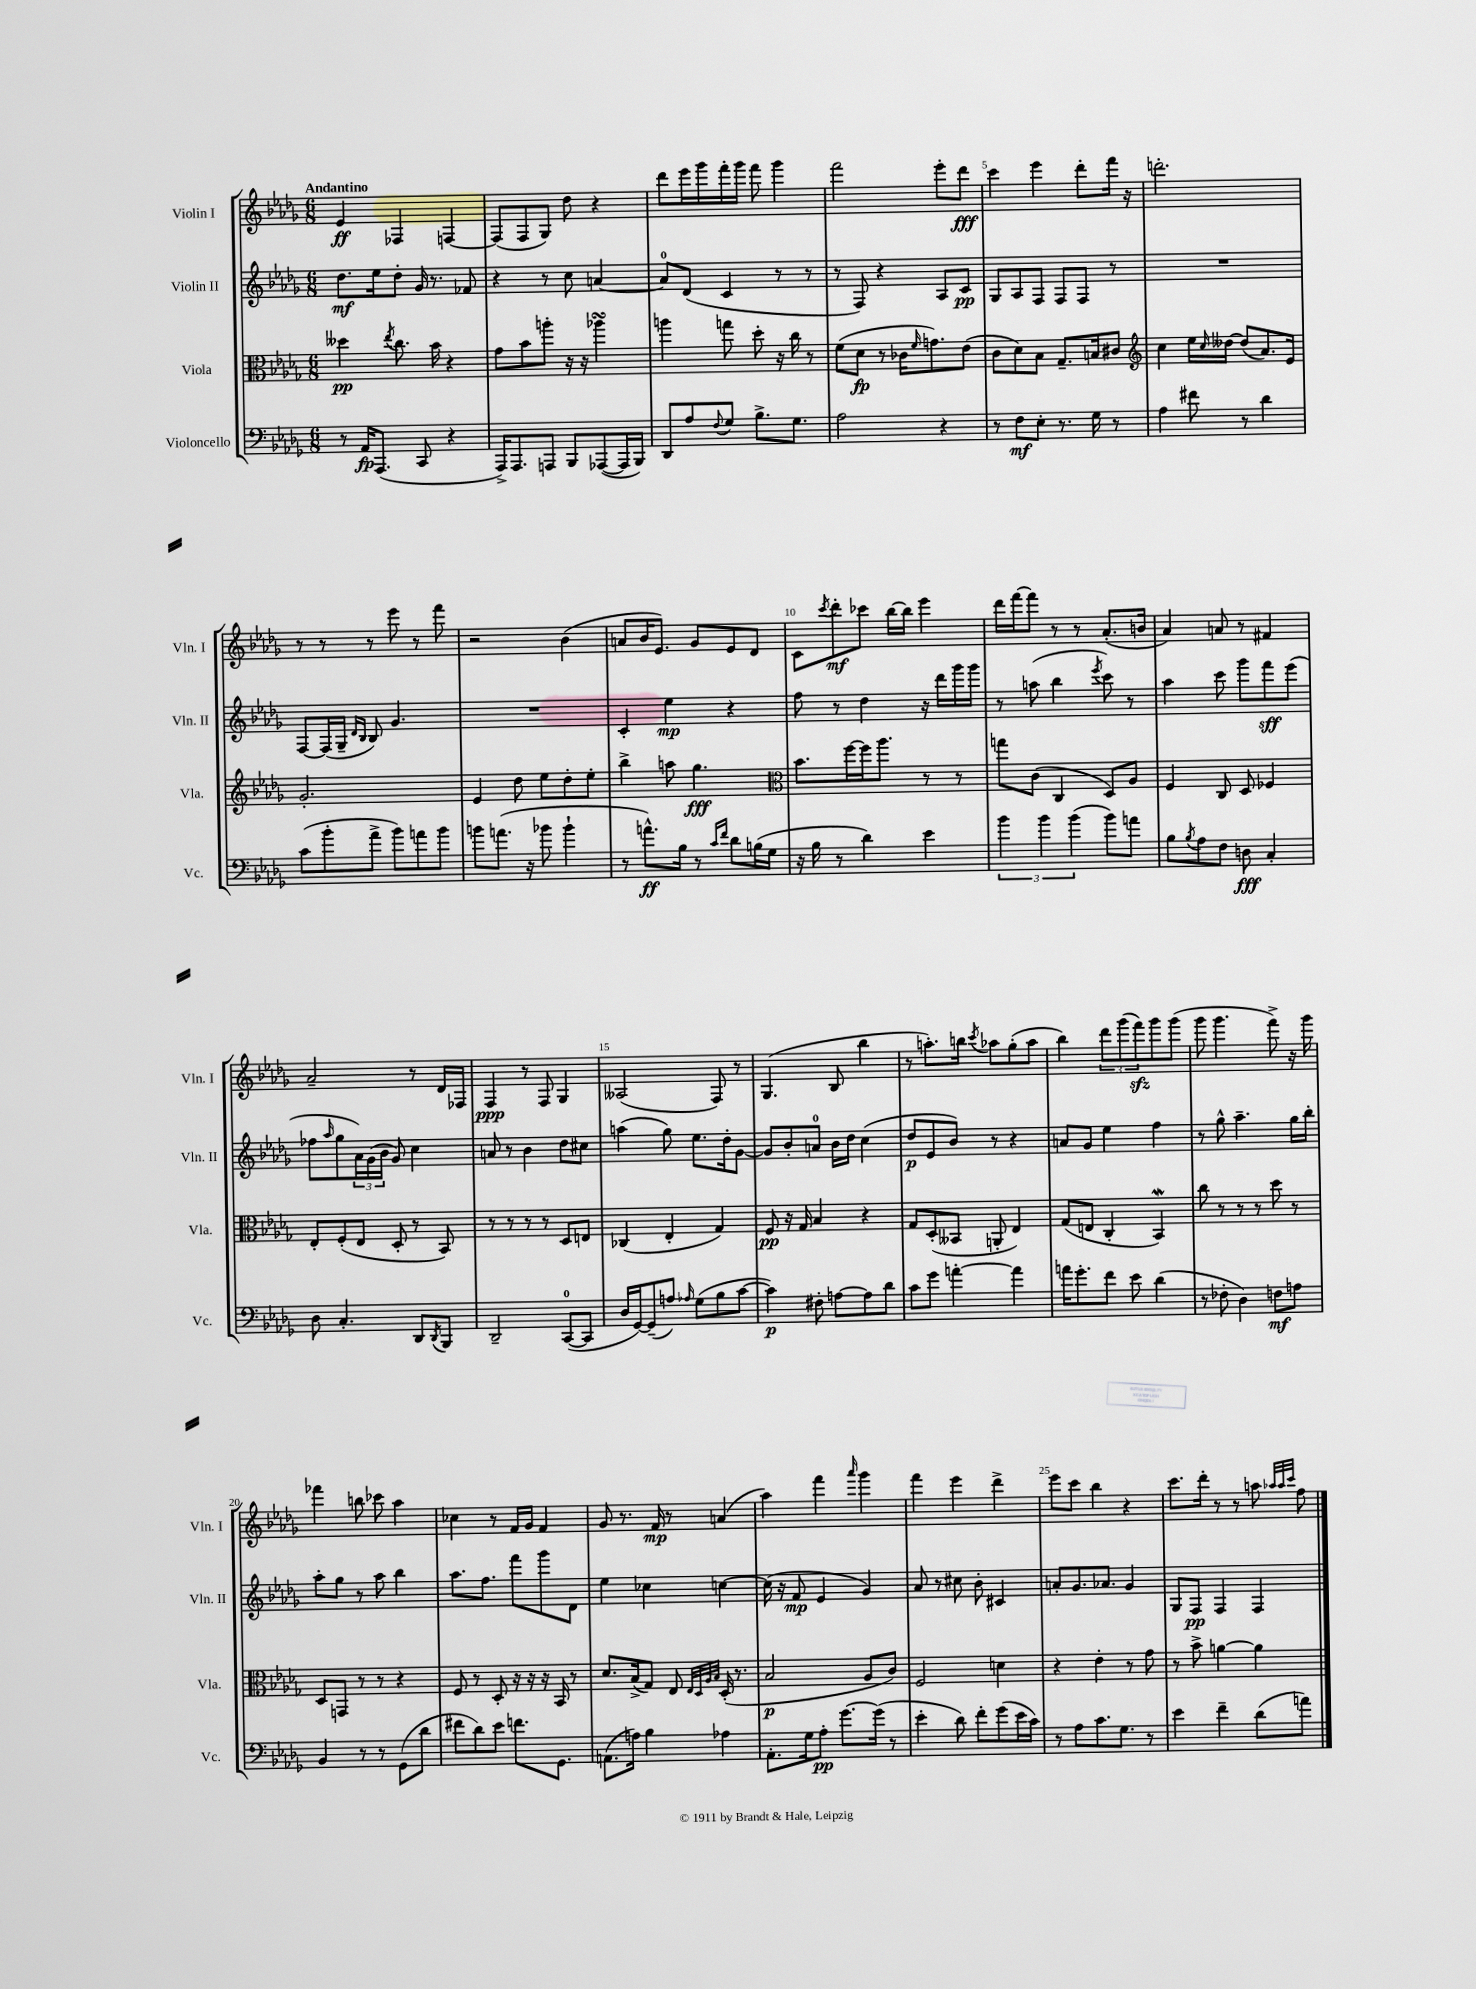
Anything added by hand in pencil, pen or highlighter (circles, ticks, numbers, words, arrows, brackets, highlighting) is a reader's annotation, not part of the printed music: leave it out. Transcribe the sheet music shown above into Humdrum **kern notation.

**kern	**kern	**kern	**kern
*staff4	*staff3	*staff2	*staff1
*clefF4	*clefC3	*clefG2	*clefG2
*k[b-e-a-d-g-]	*k[b-e-a-d-g-]	*k[b-e-a-d-g-]	*k[b-e-a-d-g-]
*M6/8	*M6/8	*M6/8	*M6/8
8r	4dd--\	8.dd-\L	4e-/
16AA-/LK	.	.	.
(8.AAA-/J	.	16ee-\k	.
.	8qee-/	.	.
.	8.cc\	8dd-'\J	4F-/
8CC/	.	16g-/	.
.	16b-\	8.r	.
4r	4r	.	[4F/
.	.	8f-/	.
=	=	=	=
16AAA-^/LK)	8g-\L	4r	(8F/]L
8.AAA-/	.	.	.
.	8b-\	.	8F/
8AAA/J	8aa'\J	8r	8G-/J)
8BBB-/L	16r	8cc\	8dd-\
.	16r	.	.
([8AAA-/	4aa-\	[4a/	4r
16AAA-/]L	.	.	.
16BBB-/JJ)	.	.	.
=	=	=	=
8DD-/L	4aa\	8a/]L	8ddd-\L
8A-/	.	(8d-/J	16eee-\L
.	.	.	16ggg-\
8qqF/	.	.	.
8G-/J	8gg\	4c/	16fff'\
.	.	.	16ggg-\JJ
8.B-^\L	8dd-'\	.	8fff\
.	16r	8r	4ggg-\
8.G-\J	16cc\	.	.
.	8r	8r	.
=	=	=	=
2A-\	(8f\L	8r	2fff\
.	8d-\J	8F/)	.
.	8r	4r	.
.	16c-\LK	.	.
.	16qqf/	.	.
.	8.g\)	.	.
4r	.	8A-/L	8eee-'\L
.	(8e-\J	8c/J	8ddd-\J
=	=	=	=
8r	8c\L	8G-/L	4ccc\
8F\L	8d-\)	8A-/	.
8E-'\J	8B-\J	8F/J	4eee-\
8.r	8.G-~/L	8F/L	.
.	.	8F/J	8ddd-'\L
16G-\	16B/k	.	.
8r	8c#/J	8r	16fff\Jk
.	.	.	16r
=	=	=	=
*	*clefG2	*	*
4A-\	4cc\	2.r	2.ddd'\
8f#\	16ee-\LL	.	.
.	16qqcc/	.	.
.	[16dd--\JJ	.	.
8r	(8dd--/]L	.	.
4d-\	8.a-/)	.	.
.	16e-/Jk	.	.
=	=	=	=
(8c\L	2.g-'/	[8F/L	8r
8b-'\	.	(16F/]L	8r
.	.	16G-~/JJ	.
.	.	16qqd-/LL	.
.	.	16qqB-/JJ	.
8a-^\J	.	8B-/)	8r
8b-\L)	.	4.g-/	8eee-\
8a\	.	.	8r
8b-\J	.	.	8fff\
=	=	=	=
8b\L	4e-/	2.r	2r
(8.a\J	.	.	.
.	8dd-\	.	.
16r	.	.	.
8b-\	8ee-\L	.	.
4b-`\	8dd-'\	.	(4b-\
.	8ee-'\J	.	.
=	=	=	=
8r	4bb-^\	4c'/	8a/L
8.a^^\L)	.	.	16b-/K
.	.	.	8.e-/J)
.	8aa\	4ee-\	.
16B-\Jk	.	.	.
8r	4.gg-\	.	8g-/L
16qqc/LL	.	.	.
16qqf/JJ	.	.	.
8d-\L	.	4r	8e-/
(16B\L	.	.	8d-/J
16G-\JJ	.	.	.
=	=	=	=
*	*clefC3	*	*
16r	8.b-\L	8ff\	8c\L
16B-\	.	.	.
.	.	.	8qccc/
8r	.	8r	8ddd-'\
.	[16ff\L	.	.
4d-\)	16ff\]J	4dd-\	8ccc-\J
.	8.aa-\J	.	.
.	.	.	[16bb-\LL
.	.	.	16bb-\]JJ
4e-\	8r	16r	4eee-\
.	.	16ddd-\LL	.
.	8r	16ggg-\	.
.	.	16ggg-\JJ	.
=	=	=	=
6b-\	8gg\L	8r	16ddd-\LL
.	.	.	[16fff\J
.	(8c\J	(8aa\	8fff\]J
6b-\	.	.	.
.	4C/	4bb-\	8r
(6b-\	.	.	.
.	.	.	8r
.	.	8qeee-/	.
8b-\L)	8D-/L)	8ccc\)	(8.a-'/L
8a\J	8A-/J	8r	.
.	.	.	16b/Jk
=	=	=	=
8B-\L	4F/	4aa-\	4a-/)
8qB-/	.	.	.
8A-\	.	.	.
8F\J	8C/	8ccc\	8a/
8D\	8D-/	8ggg-\L	8r
4C'/	4F-/	8fff\	4f#/
.	.	(8eee-\J	.
=	=	=	=
8D-\	8E-'/L	8ff-\L	2a-~/
.	.	16qqaa-/	.
4.C'/	(8F'/	8gg-\	.
.	8E-/J	24a-\L)	.
.	.	(24g-\	.
.	.	24b-\JJ	.
.	8D-'/	8g-/)	.
8DD-/L	8r	4cc\	8r
8qDD-/	.	.	.
8BBB-/J	8BB-/)	.	16d-/LL
.	.	.	16F-/JJ
=	=	=	=
2DD-~/	8r	8a/	4F/
.	8r	8r	.
.	8r	4b-\	8r
.	8r	.	8F/
([8CC/L	8D-/L	8dd-\L	4G-/
8CC/]J	8E/J	8cc#\J	.
=	=	=	=
16D-/LL	(4C-/	(4aa\	(2A--/
[16GG-/J)	.	.	.
(8GG-~/]	.	.	.
8A/J)	4E-'/	8gg-\)	.
16qqA-/	.	.	.
(8G-\L	.	8.ee-\L	.
8B-\	4G-/)	.	8F/)
.	.	16dd-'\k	.
[8c\J	.	[8g-\J	8r
=	=	=	=
4c\])	8F/	8g-/]L	(4.G-/
.	16r	8b-'/	.
.	16G-/	.	.
8F#'\	4B-/	8a/J	.
[8A\L	.	16b-\LL	8B-/
.	.	16dd-\JJ	.
8A\]	4r	(4cc\	4bb-\
8d-\J	.	.	.
=	=	=	=
8c\L	8G-/L	8dd-/L	8r
8g-\J	(8D-'/	8e-/	8.aa'\L)
[4a'\	8BB--/J	8b-/J)	.
.	.	.	16bb\Jk
.	.	.	8qccc/
.	8AA'/	8r	8aa-\L
4a\]	4E-/)	4r	(8gg-'\
.	.	.	8aa-\J
=	=	=	=
16a\LK	(8G-/L	8a/L	4bb-\)
8.g-'\	.	.	.
.	8E/J	8g-/J	.
8f\J	4C'/	4ee-\	12ddd-\L
.	.	.	(12ggg-\
8e-\	.	.	.
.	.	.	12fff\)
(4d-\	4BB-/)	4ff\	8ggg-\
.	.	.	(8ggg-\J
=	=	=	=
8r	8cc\	8r	8ggg-\
8F-'\	8r	8gg-^^\	4.ggg-\
4D-\)	8r	4.aa-~\	.
.	8r	.	.
8F\L	8dd-\	.	8fff^\)
8A\J	8r	16gg-\LL	16r
.	.	16bb-'\JJ	16ggg-\
=	=	=	=
4BB-/	8D-/L	8aa-'\L	4fff-\
.	8GG/J	8gg-\J	.
8r	8r	8r	8bb\
8r	8r	8aa-\	8ccc-\
(8GG-\L	4r	4bb-\	4aa-\
8d-\J	.	.	.
=	=	=	=
8f#\L	8F/	8.aa-\L	4cc-\
8d-\)	8r	.	.
.	.	8.ff\J	.
8e-\J	8D-'/	.	8r
8.f\L	16r	8fff\L	16f/LL
.	16r	.	16g-/JJ
.	16r	8ggg-\	4f/
8.GG-\J	16BB-/	.	.
.	8r	8d-\J	.
=	=	=	=
(8.AA\L	8.d-/L	4ee-\	8g-/
.	.	.	8.r
16A\Jk)	(16B-^/k	.	.
4B-\	8G-/J)	4cc-\	.
.	.	.	16f/
.	8E-/	.	8r
.	32qqE-/LLL	.	.
.	32qqD-/	.	.
.	32qqA-/	.	.
.	32qqB-/JJJ	.	.
4A-\	(16D-'/	[4cc\	(4a/
.	8.r	.	.
=	=	=	=
8.AA-'\L	2B-/	(16cc\]	4aa-\)
.	.	16r	.
.	.	8f/	.
16G-\k	.	.	.
8A-'\J	.	4e-/	4fff\
[8.g-\L	.	.	.
.	.	.	16qqaaa-/
.	8A-/L	4g-/)	4ggg-\
(16g-\]Jk	.	.	.
8r	8c/J)	.	.
=	=	=	=
4e-'\	2F/	8a-/	4fff\
.	.	8r	.
8d-\)	.	8cc#\	4eee-\
8f'\L	.	8b-'\	.
(8g-\	4d\	4c#/	4ddd-^\
16e-\L	.	.	.
16c\JJ)	.	.	.
=	=	=	=
8r	4r	8a'/L	8eee-\L
8A-\L	.	8.g-/	8ccc\J
8.c\	4e-'\	.	4bb-\
.	.	8.a-/J	.
8.G-\J	.	.	.
.	8r	4g-/	4r
8r	8g-\	.	.
=	=	=	=
4e-\	8r	8G-/L	8.ccc\L
.	8b-^\	8F/J	.
.	.	.	16ddd-'\Jk
4f~\	[4a\	4F/	8r
.	.	.	8r
(8d-\L	4a\]	4F/	8aa\
.	.	.	32qqaa-/LLL
.	.	.	32qqaa-/
.	.	.	32qqccc/JJJ
8a\J)	.	.	8ff\
==	==	==	==
*-	*-	*-	*-
